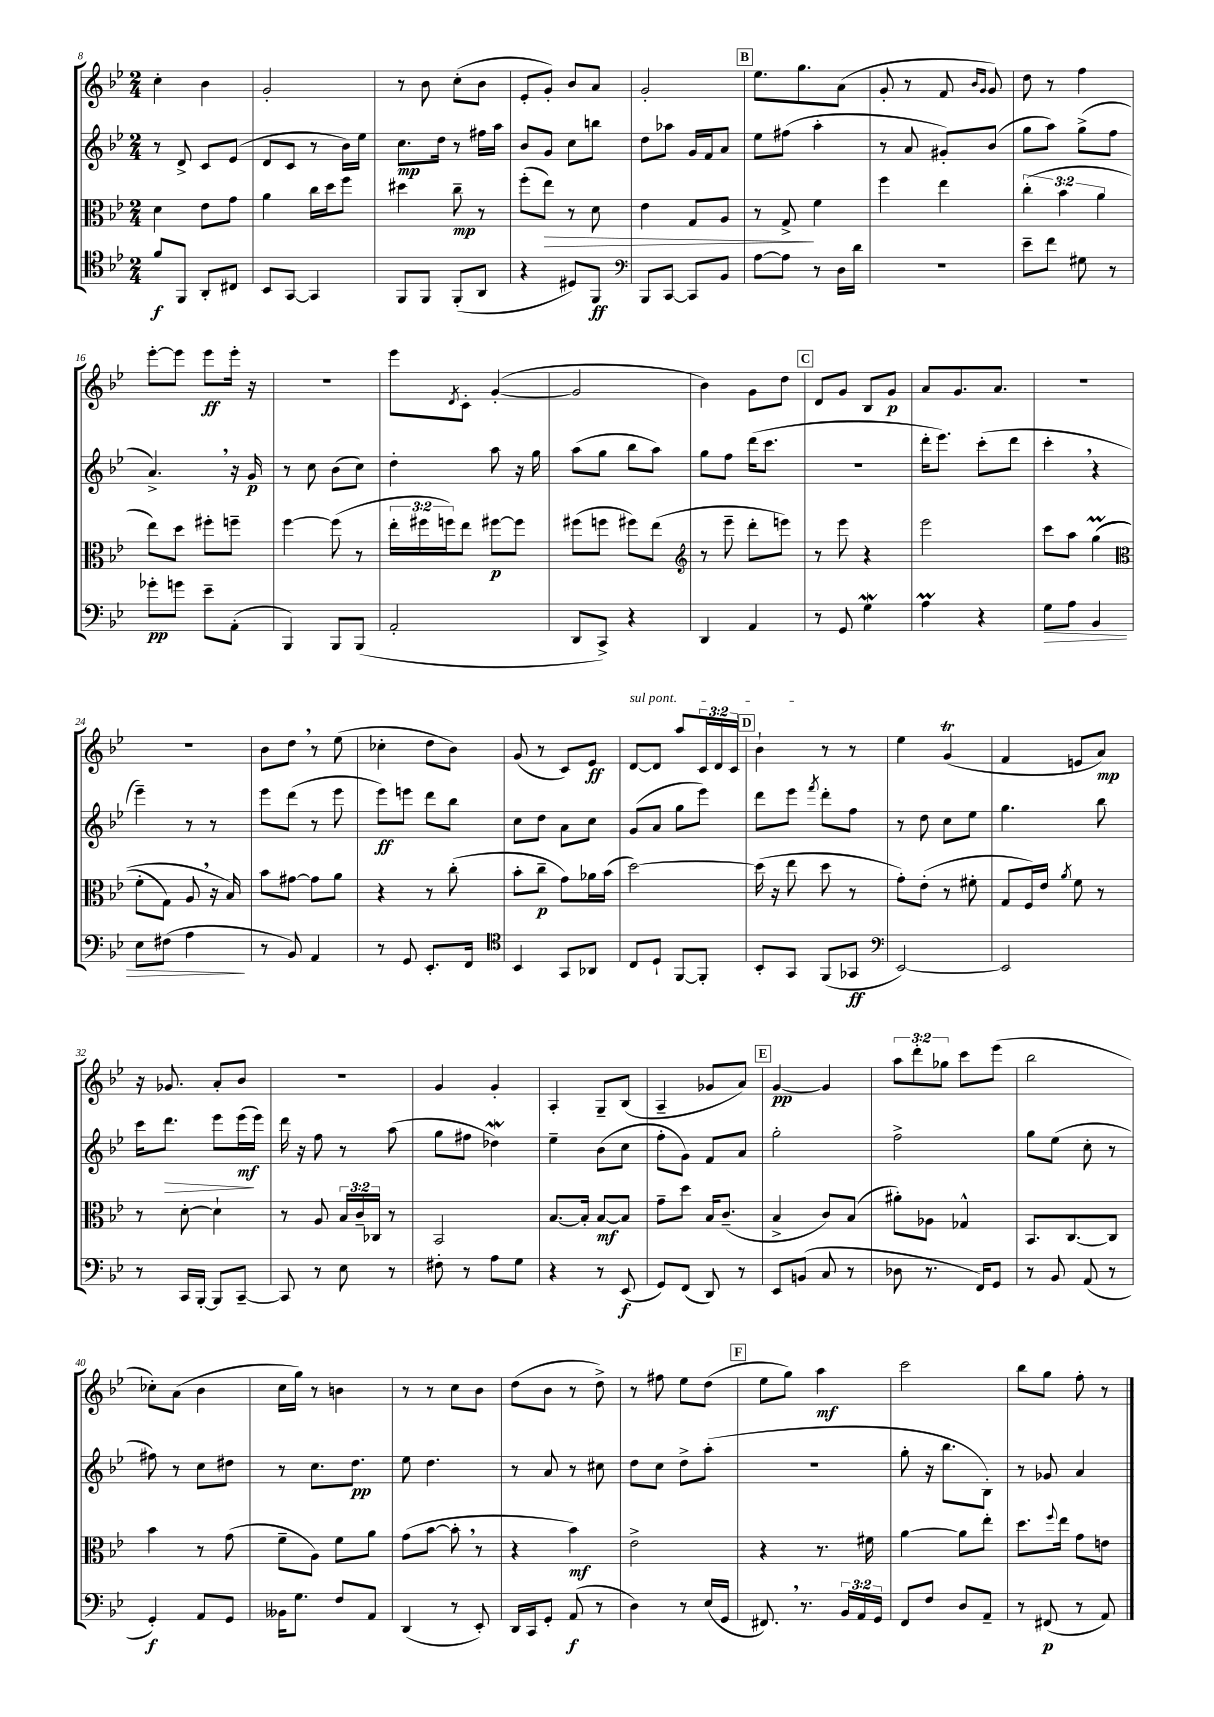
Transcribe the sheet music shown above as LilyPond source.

<<
\new StaffGroup <<
\new Staff = "s0" {
    \clef treble \key bes \major \numericTimeSignature \time 2/4 \override Staff.TupletNumber.text = #tuplet-number::calc-fraction-text
    c''4-. bes'4 |
    g'2-. |
    r8 bes'8 c''8-.( bes'8 |
    ees'8-. g'8-.) bes'8 a'8 |
    g'2-. |
    \mark \markup { \box "B" } ees''8. g''8. a'8( |
    g'8-. r8 f'8 \grace { bes'16 g'16 } g'8) |
    d''8 r8 f''4 |
    ees'''8~-. ees'''8 ees'''8\ff ees'''16-. r16 |
    r2 |
    ees'''8 \acciaccatura { d'8 } c'8-. g'4~-.( |
    g'2 |
    bes'4) g'8 d''8 |
    \mark \markup { \box "C" } d'8 g'8 bes8 g'8\p |
    a'8 g'8. a'8. |
    r2 |
    R2 |
    bes'8 d''8 \breathe r8 ees''8( |
    ces''4-. d''8 bes'8) |
    g'8( r8 c'8) ees'8\ff |
    \once \override TextSpanner.bound-details.left.text = \markup { \italic "sul pont." } d'8~\startTextSpan d'8 a''8 \tuplet 3/2 { c'16 d'16 c'16 } |
    \mark \markup { \box "D" } bes'4-!\stopTextSpan r8 r8 |
    ees''4 g'4\trill( |
    f'4 e'8 a'8\mp) |
    r16 ges'8. a'8-. bes'8 |
    R2 |
    g'4 g'4-. |
    a4-. g8-- bes8( |
    a4-- ges'8 a'8) |
    \mark \markup { \box "E" } g'4~\pp g'4 |
    \tuplet 3/2 { a''8 d'''8-. ges''8 } c'''8 ees'''8( |
    bes''2 |
    ces''8-.) a'8( bes'4 |
    c''16 g''16) r8 b'4 |
    r8 r8 c''8 bes'8 |
    d''8( bes'8 r8 d''8->) |
    r8 fis''8 ees''8 d''8( |
    \mark \markup { \box "F" } ees''8 g''8) a''4\mf |
    c'''2 |
    bes''8 g''8 f''8-. r8 \bar "|." |
}
\new Staff = "s1" {
    \clef treble \key bes \major \numericTimeSignature \time 2/4
    r8 d'8-> c'8 ees'8( |
    d'8 c'8 r8 bes'16) ees''16 |
    c''8.\mp d''16 r8 fis''16 a''16 |
    bes'8 g'8 c''8 b''8 |
    d''8 aes''8 g'16 f'16 a'8 |
    \mark \markup { \box "B" } ees''8 fis''8( a''4-. |
    r8 a'8 gis'8-.) bes'8( |
    g''8 a''8) g''8->( f''8 |
    a'4.->) \breathe r16 g'16\p |
    r8 c''8 bes'8( c''8) |
    d''4-. a''8 r16 g''16 |
    a''8( g''8 bes''8 a''8) |
    g''8 f''8 d'''16( c'''8. |
    \mark \markup { \box "C" } r2 |
    d'''16-. ees'''8.) c'''8-.( d'''8 |
    c'''4-. \breathe r4 |
    ees'''4--) r8 r8 |
    ees'''8 d'''8( r8 ees'''8 |
    ees'''8\ff) e'''8 d'''8 bes''8 |
    c''8 d''8 a'8 c''8 |
    g'8( a'8 g''8 ees'''8) |
    \mark \markup { \box "D" } d'''8 ees'''8 \acciaccatura { f'''8 } d'''8-. f''8 |
    r8 d''8 c''8 ees''8 |
    g''4. bes''8 |
    c'''16 d'''8.\> ees'''8 ees'''16\mf\!( ees'''16) |
    d'''16 r16 f''8 r8 a''8( |
    g''8 fis''8 des''4\mordent) |
    ees''4-- bes'8( c''8 |
    f''8-. g'8) f'8 a'8 |
    \mark \markup { \box "E" } g''2-. |
    f''2-> |
    g''8 ees''8( c''8-. r8 |
    fis''8) r8 c''8 dis''8 |
    r8 c''8. d''8.\pp |
    ees''8 d''4. |
    r8 a'8 r8 cis''8 |
    d''8 c''8 d''8-> a''8-.( |
    \mark \markup { \box "F" } r2 |
    g''8-. r16 bes''8. bes8-.) |
    r8 ges'8 a'4 \bar "|." |
}
\new Staff = "s2" {
    \clef alto \key bes \major \numericTimeSignature \time 2/4 \override Staff.TupletNumber.text = #tuplet-number::calc-fraction-text
    d'4 ees'8 g'8 |
    a'4 c''16 d''16 f''8 |
    dis''4 c''8--\mp r8 |
    f''8-.( ees''8\>) r8 d'8 |
    ees'4 g8 a8 |
    \mark \markup { \box "B" } r8 g8->\! f'4 |
    f''4 ees''4 |
    \tuplet 3/2 { c''4-.( bes'4 a'4 } |
    ees''8) d''8 fis''8-. f''8-- |
    f''4~ f''8( r8 |
    \tuplet 3/2 { ees''16-. fis''16 f''16) } ees''8 fis''8~\p fis''8 |
    fis''8( f''8 fis''8) ees''8( |
    \clef treble r8 ees'''8-- d'''8-. e'''8) |
    \mark \markup { \box "C" } r8 ees'''8 r4 |
    ees'''2 |
    c'''8 a''8 g''4\prall(\( |
    \clef alto f'8-. g8) a8 \breathe r16 bes16\) |
    bes'8 gis'8~ gis'8 a'8 |
    r4 r8 c''8-.( |
    bes'8-. c''8--\p g'8) aes'16 bes'16( |
    d''2~) |
    \mark \markup { \box "D" } d''16( r16 ees''8 d''8 r8 |
    g'8-.) ees'8-.( r8 fis'8-. |
    g8 f16) ees'16 \acciaccatura { a'8 } f'8 r8 |
    r8 d'8~-. d'4-! |
    r8 a8 \tuplet 3/2 { bes16 c'16-- ces16 } r8 |
    bes,2 |
    bes8.~ bes16-. bes8~\mf bes8 |
    g'8-- d''8 bes16 c'8.--( |
    \mark \markup { \box "E" } bes4-> c'8) bes8( |
    ais'8-.) aes8 ges4-^ |
    bes,8. c8.~ c8 |
    bes'4 r8 g'8( |
    f'8-- a8) f'8 a'8 |
    g'8( bes'8~ bes'8-. \breathe r8 |
    r4 bes'4\mf) |
    ees'2-> |
    \mark \markup { \box "F" } r4 r8. fis'16 |
    a'4~ a'8 ees''8-. |
    d''8. \appoggiatura { f''8 } ees''16 g'8 e'8 \bar "|." |
}
\new Staff = "s3" {
    \clef tenor \key bes \major \numericTimeSignature \time 2/4 \override Staff.TupletNumber.text = #tuplet-number::calc-fraction-text
    f'8\f f,8 a,8-. cis8 |
    bes,8 g,8~ g,4 |
    f,8 f,8 f,8-.( a,8 |
    r4 dis8) f,8\ff |
    \clef bass bes,,8 c,8~ c,8 bes,8 |
    \mark \markup { \box "B" } a8~ a8 r8 d16 d'16 |
    r2 |
    ees'8-- f'8 gis8 r8 |
    ges'8-.\pp g'8 ees'8-- a,8-.( |
    bes,,4) bes,,8 bes,,8( |
    a,2-. |
    d,8 c,8->) r4 |
    d,4 a,4 |
    \mark \markup { \box "C" } r8 g,8 g4\mordent |
    a4\prall r4 |
    g8\> a8 bes,4 |
    ees8 fis8( a4\! |
    r8 bes,8) a,4 |
    r8 g,8 ees,8.-. f,16 |
    \clef tenor bes,4 g,8 aes,8 |
    c8 d8-! f,8~ f,8-. |
    \mark \markup { \box "D" } bes,8-. g,8 f,8( ges,8\ff |
    \clef bass ees,2~) |
    ees,2 |
    r8 c,16 bes,,16~-. bes,,8 c,8~-- |
    c,8 r8 ees8 r8 |
    fis8-. r8 a8 g8 |
    r4 r8 ees,8\f( |
    g,8) f,8( d,8) r8 |
    \mark \markup { \box "E" } ees,8 b,8( c8 r8 |
    des8 r8. f,16) g,8 |
    r8 bes,8 a,8( r8 |
    g,4-.\f) a,8 g,8 |
    beses,16 g8. f8 a,8 |
    d,4( r8 ees,8-.) |
    d,16 c,16 g,8-. a,8\f( r8 |
    d4) r8 ees16( g,16 |
    \mark \markup { \box "F" } fis,8.) \breathe r8. \tuplet 3/2 { bes,16 a,16 g,16 } |
    f,8 f8 d8 a,8-- |
    r8 fis,8\p( r8 a,8) \bar "|." |
}
>>
>>
\layout { \context { \Score currentBarNumber = #8 } }
